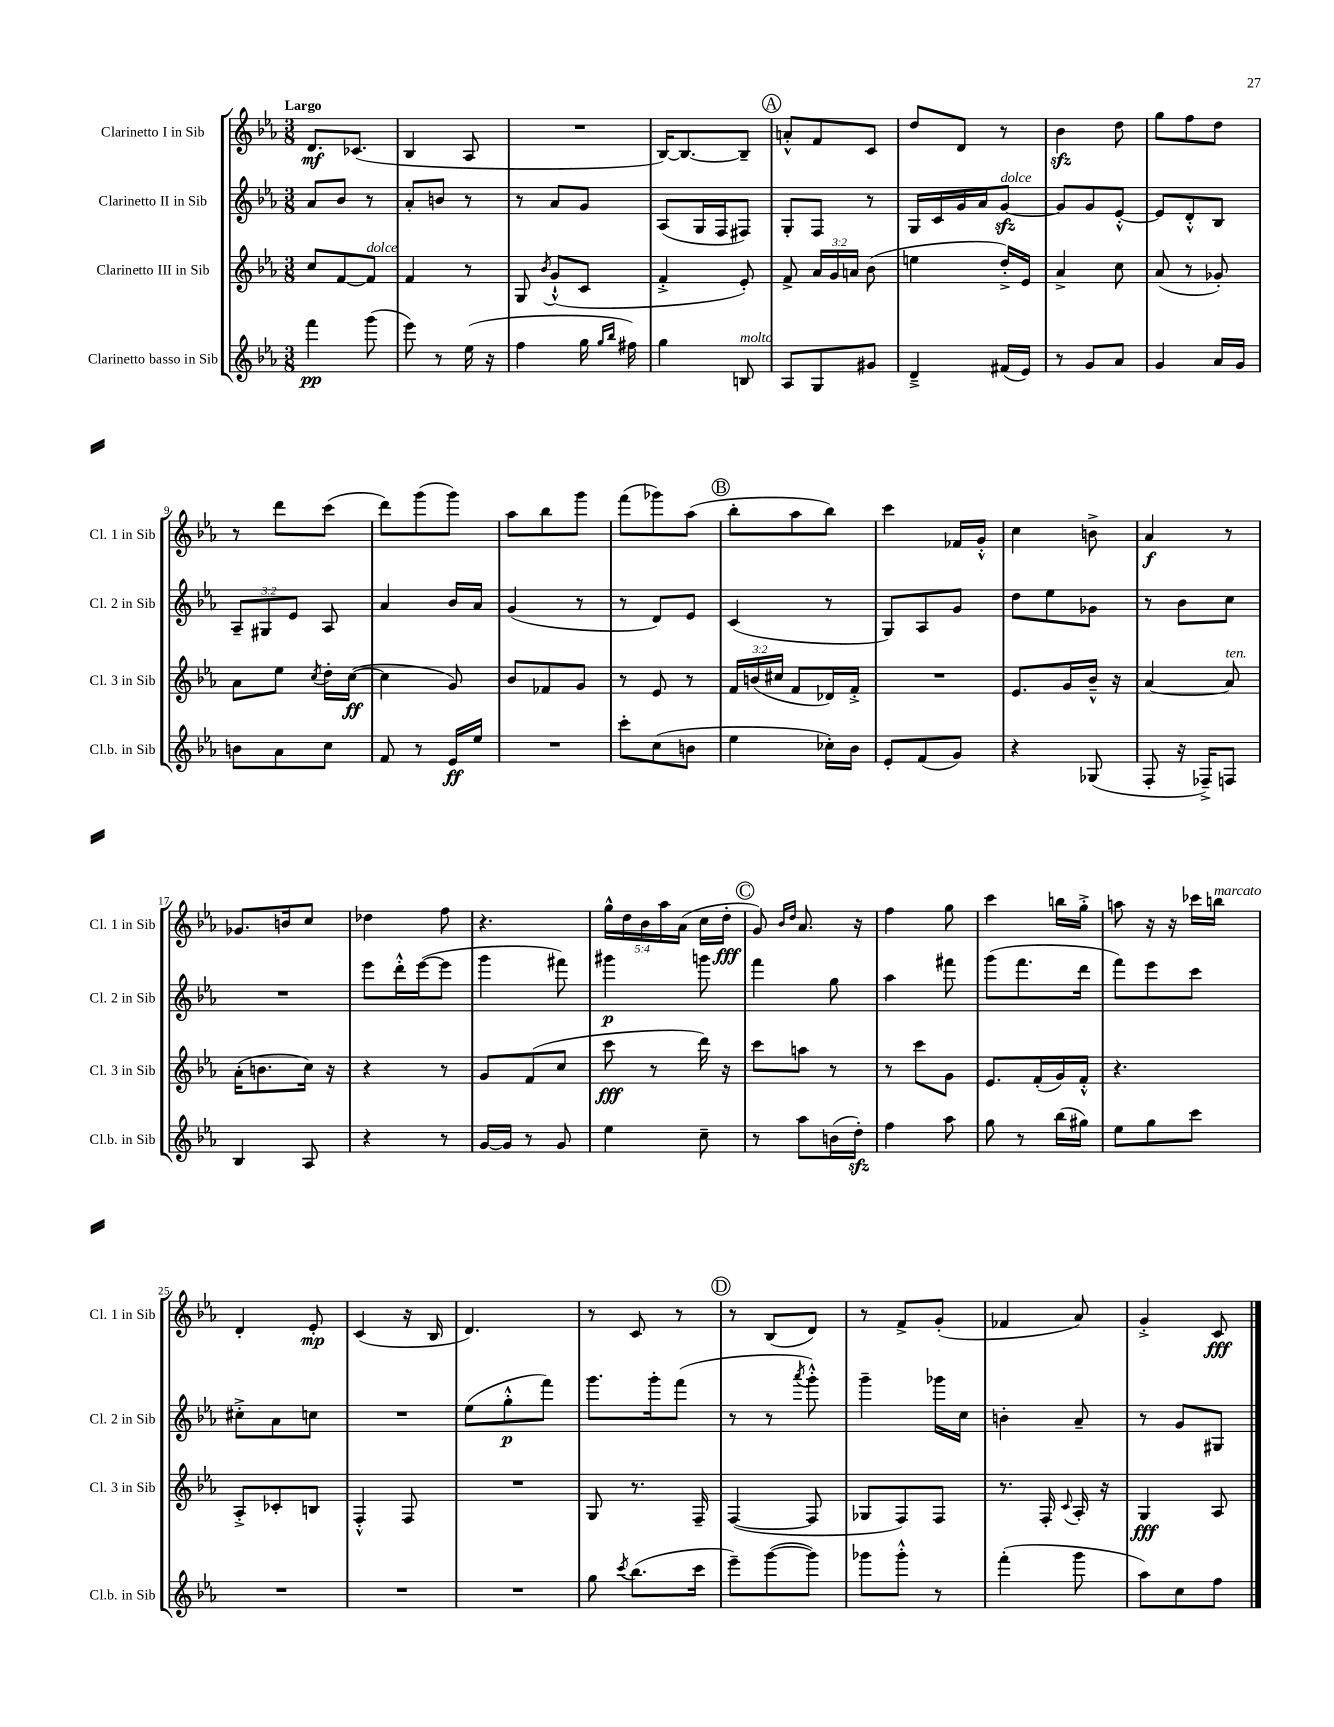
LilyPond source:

<<
\new StaffGroup <<
\new Staff = "s0" \with { instrumentName = "Clarinetto I in Sib" shortInstrumentName = "Cl. 1 in Sib" } {
    \clef treble \key ees \major \numericTimeSignature \time 3/8 \override Staff.TupletNumber.text = #tuplet-number::calc-fraction-text \tempo "Largo"
    \autoBeamOff d'8.[\mf ces'8.]( |
    bes4 aes8 |
    R4. |
    bes16[~) bes8.~ bes8]-- |
    \mark \markup { \circle "A" } a'8[-.-^ f'8 c'8] |
    d''8[ d'8] r8 |
    bes'4\sfz d''8 |
    g''8[ f''8 d''8] |
    r8 d'''8[ c'''8]( |
    d'''8[) g'''8( g'''8]) |
    aes''8[ bes''8 g'''8] |
    f'''8[( ges'''8) aes''8]( |
    \mark \markup { \circle "B" } bes''8[-. aes''8 bes''8]) |
    c'''4 fes'16[ g'16]-.-^ |
    c''4 b'8-> |
    aes'4\f r8 |
    ges'8.[ b'16 c''8] |
    des''4 f''8 |
    r4. |
    \tuplet 5/4 { g''16[-^ d''16 bes'16 aes''16 aes'16]( } c''16[ d''16]-.\fff |
    \mark \markup { \circle "C" } g'8) \grace { bes'16[ d''16] } aes'8. r16 |
    f''4 g''8 |
    c'''4 b''16[ g''16]-.-> |
    a''8 r16 r16 ces'''16[ b''16]^\markup { \italic "marcato" } |
    d'4-. ees'8-.\mp |
    c'4( r16 bes16 |
    d'4.) |
    r8 c'8 r8 |
    \mark \markup { \circle "D" } r8 bes8[( d'8]) |
    r8 f'8[-> g'8]-.( |
    fes'4 aes'8) |
    g'4-.-> c'8\fff \bar "|." |
}
\new Staff = "s1" \with { instrumentName = "Clarinetto II in Sib" shortInstrumentName = "Cl. 2 in Sib" } {
    \clef treble \key ees \major \numericTimeSignature \time 3/8 \override Staff.TupletNumber.text = #tuplet-number::calc-fraction-text
    \autoBeamOff aes'8[ bes'8] r8 |
    aes'8[-. b'8] r8 |
    r8 aes'8[ g'8] |
    aes8[( g16 f16 fis8]) |
    \mark \markup { \circle "A" } g8[-. f8] r8 |
    g16[ c'16 g'16 aes'16 g'8]~\sfz^\markup { \italic "dolce" } |
    g'8[ g'8 ees'8]~-.-^ |
    ees'8[ d'8-.-^ bes8] |
    \tuplet 3/2 { aes8[-- gis8 ees'8] } aes8 |
    aes'4 bes'16[ aes'16] |
    g'4( r8 |
    r8 d'8[) ees'8] |
    \mark \markup { \circle "B" } c'4( r8 |
    g8[) aes8 g'8] |
    d''8[ ees''8 ges'8] |
    r8 bes'8[ c''8] |
    R4. |
    ees'''8[ d'''16-.-^ ees'''16~( ees'''8] |
    g'''4 fis'''8) |
    gis'''4\p g'''8 |
    \mark \markup { \circle "C" } f'''4 g''8 |
    aes''4 fis'''8 |
    g'''8[( f'''8. d'''16] |
    f'''8[) ees'''8 c'''8] |
    cis''8[-.-> aes'8 c''8] |
    R4. |
    ees''8[( g''8-.-^\p f'''8]) |
    g'''8.[ g'''16-. f'''8]( |
    \mark \markup { \circle "D" } r8 r8 \acciaccatura { aes'''8 } g'''8-.-^) |
    g'''4-- ges'''16[ c''16] |
    b'4-. aes'8-- |
    r8 g'8[ gis8] \bar "|." |
}
\new Staff = "s2" \with { instrumentName = "Clarinetto III in Sib" shortInstrumentName = "Cl. 3 in Sib" } {
    \clef treble \key ees \major \numericTimeSignature \time 3/8 \override Staff.TupletNumber.text = #tuplet-number::calc-fraction-text
    \autoBeamOff c''8[ f'8~ f'8]^\markup { \italic "dolce" } |
    f'4 r8 |
    g8 \acciaccatura { bes'8 } g'8[-!-^( c'8] |
    f'4-.-> ees'8-.) |
    \mark \markup { \circle "A" } f'8-> \tuplet 3/2 { aes'16[ g'16 a'16] } bes'8( |
    e''4 d''16[-.->) ees'16] |
    aes'4-> c''8 |
    aes'8( r8 ges'8-.) |
    aes'8[ ees''8] \acciaccatura { c''8 } d''16[-. c''16]~\ff( |
    c''4 g'8) |
    bes'8[ fes'8 g'8] |
    r8 ees'8 r8 |
    \mark \markup { \circle "B" } \tuplet 3/2 { f'16[ b'16( cis''16] } f'8[ des'16) f'16]-.-> |
    R4. |
    ees'8.[ g'16 bes'16]---^ r16 |
    aes'4~ aes'8^\markup { \italic "ten." } |
    aes'16[-.( b'8. c''16]) r16 |
    r4 r8 |
    g'8[ f'8( c''8] |
    c'''8\fff r8 d'''16) r16 |
    \mark \markup { \circle "C" } c'''8[ a''8] r8 |
    r8 c'''8[ g'8] |
    ees'8.[ f'16-.( g'16) f'16]-.-^ |
    r4. |
    aes8[-.-> ces'8-. b8] |
    f4-.-^ f8 |
    R4. |
    g8 r8. f16-- |
    \mark \markup { \circle "D" } f4~( f8 |
    ges8[ f8) f8] |
    r8. f16-. \appoggiatura { c'8 } aes16-. r16 |
    g4\fff aes8 \bar "|." |
}
\new Staff = "s3" \with { instrumentName = "Clarinetto basso in Sib" shortInstrumentName = "Cl.b. in Sib" } {
    \clef treble \key ees \major \numericTimeSignature \time 3/8
    \autoBeamOff f'''4\pp g'''8( |
    ees'''8) r8 ees''16( r16 |
    f''4 g''16 \grace { g''16[ bes''16] } fis''16) |
    g''4 b8^\markup { \italic "molto" } |
    \mark \markup { \circle "A" } aes8[ g8 gis'8] |
    d'4---> fis'16[( ees'16]) |
    r8 g'8[ aes'8] |
    g'4 aes'16[ g'16] |
    b'8[ aes'8 c''8] |
    f'8 r8 ees'16[\ff ees''16] |
    R4. |
    c'''8[-. c''8( b'8] |
    \mark \markup { \circle "B" } ees''4 ces''16[-.) bes'16] |
    ees'8[-. f'8( g'8]) |
    r4 ges8( |
    f8-. r16 fes16[--->) f8] |
    bes4 aes8 |
    r4 r8 |
    g'16[~ g'16] r8 g'8 |
    ees''4 c''8-- |
    \mark \markup { \circle "C" } r8 aes''8[ b'16( d''16]-.\sfz) |
    f''4 aes''8 |
    g''8 r8 bes''16[( gis''16]) |
    ees''8[ g''8 c'''8] |
    R4. |
    R4. |
    R4. |
    g''8 \acciaccatura { c'''8 } bes''8.[( c'''16] |
    \mark \markup { \circle "D" } ees'''8[--) g'''8~( g'''8]) |
    ges'''8[ ges'''8]-.-^ r8 |
    f'''4-.( g'''8 |
    aes''8[) c''8 f''8] \bar "|." |
}
>>
>>
